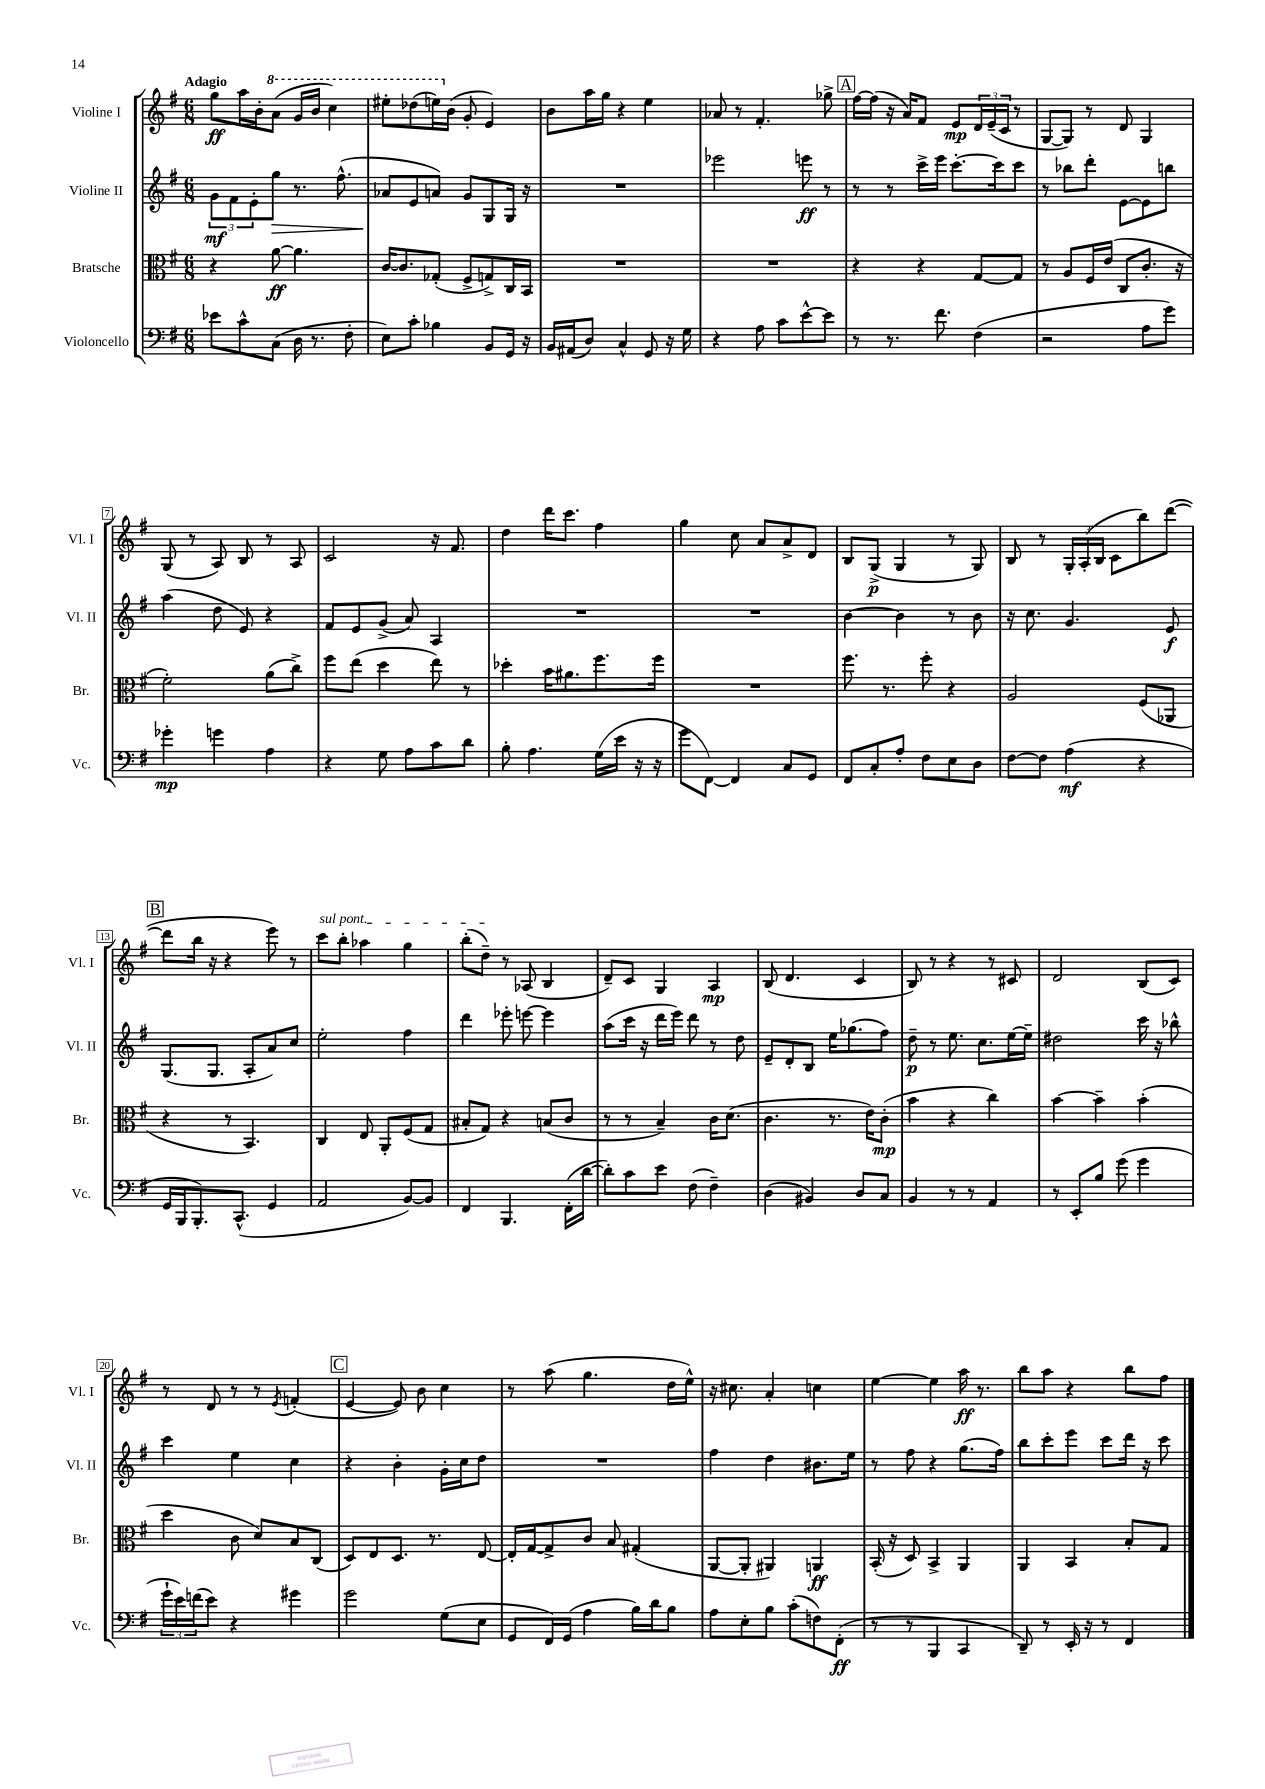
<<
\new StaffGroup <<
\new Staff = "s0" \with { instrumentName = "Violine I" shortInstrumentName = "Vl. I" } {
    \clef treble \key g \major \numericTimeSignature \time 6/8 \tempo "Adagio"
    g''8\ff a''16 b'16-. \ottava #1 a''8( g''16 b''16 c'''4) |
    eis'''8-. des'''8( e'''16) \ottava #0 b'16( g'8-. e'4) |
    b'8 a''16 g''16 r4 e''4 |
    aes'8 r8 fis'4.-. ges''8-> |
    \mark \markup { \box "A" } fis''16~ fis''16( r16 a'16) fis'8 e'8\mp \tuplet 3/2 { d'16 e'16--( c'16 } r8 |
    g8~ g8) r8 d'8 g4 |
    g8( r8 a8) b8 r8 a8 |
    c'2 r16 fis'8. |
    d''4 d'''16 c'''8. fis''4 |
    g''4 c''8 a'8 a'8-> d'8 |
    b8 g8->\p( g4 r8 g8) |
    b8 r8 \tuplet 3/2 { g16-. a16-.( b16 } c'8 b''8) d'''8~( |
    \mark \markup { \box "B" } d'''8 b''16 r16 r4 e'''8) r8 |
    \once \override TextSpanner.bound-details.left.text = \markup { \italic "sul pont." } c'''8\startTextSpan b''8-. aes''4 g''4 |
    b''8-.( d''8--\stopTextSpan) r8 aes8( b4 |
    d'8--) c'8 g4 a4\mp |
    b8( d'4. c'4 |
    b8) r8 r4 r8 cis'8 |
    d'2 b8( c'8) |
    r8 d'8 r8 r8 \acciaccatura { e'8 } f'4-.( |
    \mark \markup { \box "C" } e'4~ e'8) b'8 c''4 |
    r8 a''8( g''4. d''16 e''16-^) |
    r16 cis''8. a'4-. c''4 |
    e''4~ e''4 a''16\ff r8. |
    b''8 a''8 r4 b''8 fis''8 \bar "|." |
}
\new Staff = "s1" \with { instrumentName = "Violine II" shortInstrumentName = "Vl. II" } {
    \clef treble \key g \major \numericTimeSignature \time 6/8
    \tuplet 3/2 { g'8\mf fis'8 e'8-. } g''8\> r8. fis''8.-^( |
    aes'8\! e'8 a'8) g'8 g8 g16 r16 |
    R2. |
    ees'''2 e'''8\ff r8 |
    \mark \markup { \box "A" } r8 r8 c'''16-> e'''16 c'''8.~-. c'''16 c'''8 |
    r8 bes''8 d'''8-. e'8~ e'8 b''8 |
    a''4( d''8 e'8) r4 |
    fis'8 e'8 g'8->( a'8) a4 |
    R2. |
    R2. |
    b'4~ b'4 r8 b'8 |
    r16 c''8. g'4. e'8\f |
    \mark \markup { \box "B" } g8.( g8. a8-. a'8) c''8 |
    e''2-. fis''4 |
    d'''4 ees'''8-. e'''8~ e'''4 |
    a''8( c'''16 r16 d'''16 e'''16) d'''8 r8 d''8 |
    e'8-- d'8-. b8 e''16 ges''8.( fis''8) |
    d''8--\p r8 e''8. c''8. e''16~ e''16-- |
    dis''2 c'''16 r16 bes''8-^ |
    c'''4 e''4 c''4 |
    \mark \markup { \box "C" } r4 b'4-. g'16-. c''16 d''8 |
    R2. |
    fis''4 d''4 bis'8. e''16 |
    r8 fis''8 r4 g''8.( fis''16) |
    b''8 c'''8-. e'''8 c'''8 d'''16 r16 c'''8 \bar "|." |
}
\new Staff = "s2" \with { instrumentName = "Bratsche" shortInstrumentName = "Br." } {
    \clef alto \key g \major \numericTimeSignature \time 6/8
    r4 a'8~\ff a'4. |
    c'16~ c'8. ges8-.( fis8-> g8->) c16 b,16 |
    R2. |
    R2. |
    \mark \markup { \box "A" } r4 r4 g8~ g8 |
    r8 a8 fis16 e'16( c8 c'8.-. r16 |
    fis'2-.) a'8( c''8->) |
    fis''8 e''8( d''4 e''8) r8 |
    des''4-. b'16 ais'8. fis''8. fis''16 |
    R2. |
    fis''8. r8. fis''8-. r4 |
    a2 fis8( aes,8 |
    \mark \markup { \box "B" } r4 r8 b,4.) |
    c4 e8 a,8-. fis8( g8 |
    bis8-. g8) r4 b8( c'8 |
    r8 r8 b4--) c'16 d'8.( |
    c'4. r8. e'16) c'8-.\mp( |
    b'4 r4 c''4) |
    b'4~ b'4-- b'4-.( |
    d''4 c'8 d'8) b8 c8( |
    \mark \markup { \box "C" } d8) e8 d8. r8. e8~ |
    e16-. g16~ g8-> c'8 b8 gis4-.( |
    a,8~ a,8-. ais,4) a,4\ff |
    b,16-.( r16 d8) b,4-> a,4 |
    a,4 b,4 b8-. g8 \bar "|." |
}
\new Staff = "s3" \with { instrumentName = "Violoncello" shortInstrumentName = "Vc." } {
    \clef bass \key g \major \numericTimeSignature \time 6/8
    ees'8 c'8-^ c8( d16 r8. fis8-. |
    e8) c'8-. bes4 b,8 g,16 r16 |
    b,16 ais,16( d8) c4-^ g,8 r16 g16 |
    r4 a8 c'8 e'8~-^ e'8 |
    \mark \markup { \box "A" } r8 r8. fis'8. fis4( |
    r2 a8 g'8) |
    ges'4-.\mp g'4 a4 |
    r4 g8 a8 c'8 d'8 |
    b8-. a4. g16( e'16 r16 r16 |
    g'8 fis,8~) fis,4 c8 g,8 |
    fis,8 c8-. a8-. fis8 e8 d8 |
    fis8~ fis8 a4\mf( r4 |
    \mark \markup { \box "B" } g,16 b,,16 b,,8.-.) c,8.-^( g,4 |
    a,2 b,8~) b,8 |
    fis,4 b,,4. fis,16-.( d'16~ |
    d'8-.) c'8 e'8 fis8( fis4--) |
    d4( bis,4) d8 c8 |
    b,4 r8 r8 a,4 |
    r8 e,8-. b8 g'8( g'4 |
    \tuplet 3/2 { g'16-! e'16) f'16( } e'8) r4 gis'4 |
    \mark \markup { \box "C" } g'2 g8( e8 |
    g,8 fis,16) g,16( a4 b16) d'16 b8 |
    a8 e8-. b8 c'8-.( f8) fis,8-.\ff( |
    r8 r8 b,,4 c,4 |
    d,8--) r8 e,16-. r16 r8 fis,4 \bar "|." |
}
>>
>>
\layout { \context { \Score \override BarNumber.stencil = #(make-stencil-boxer 0.1 0.3 ly:text-interface::print) } }
